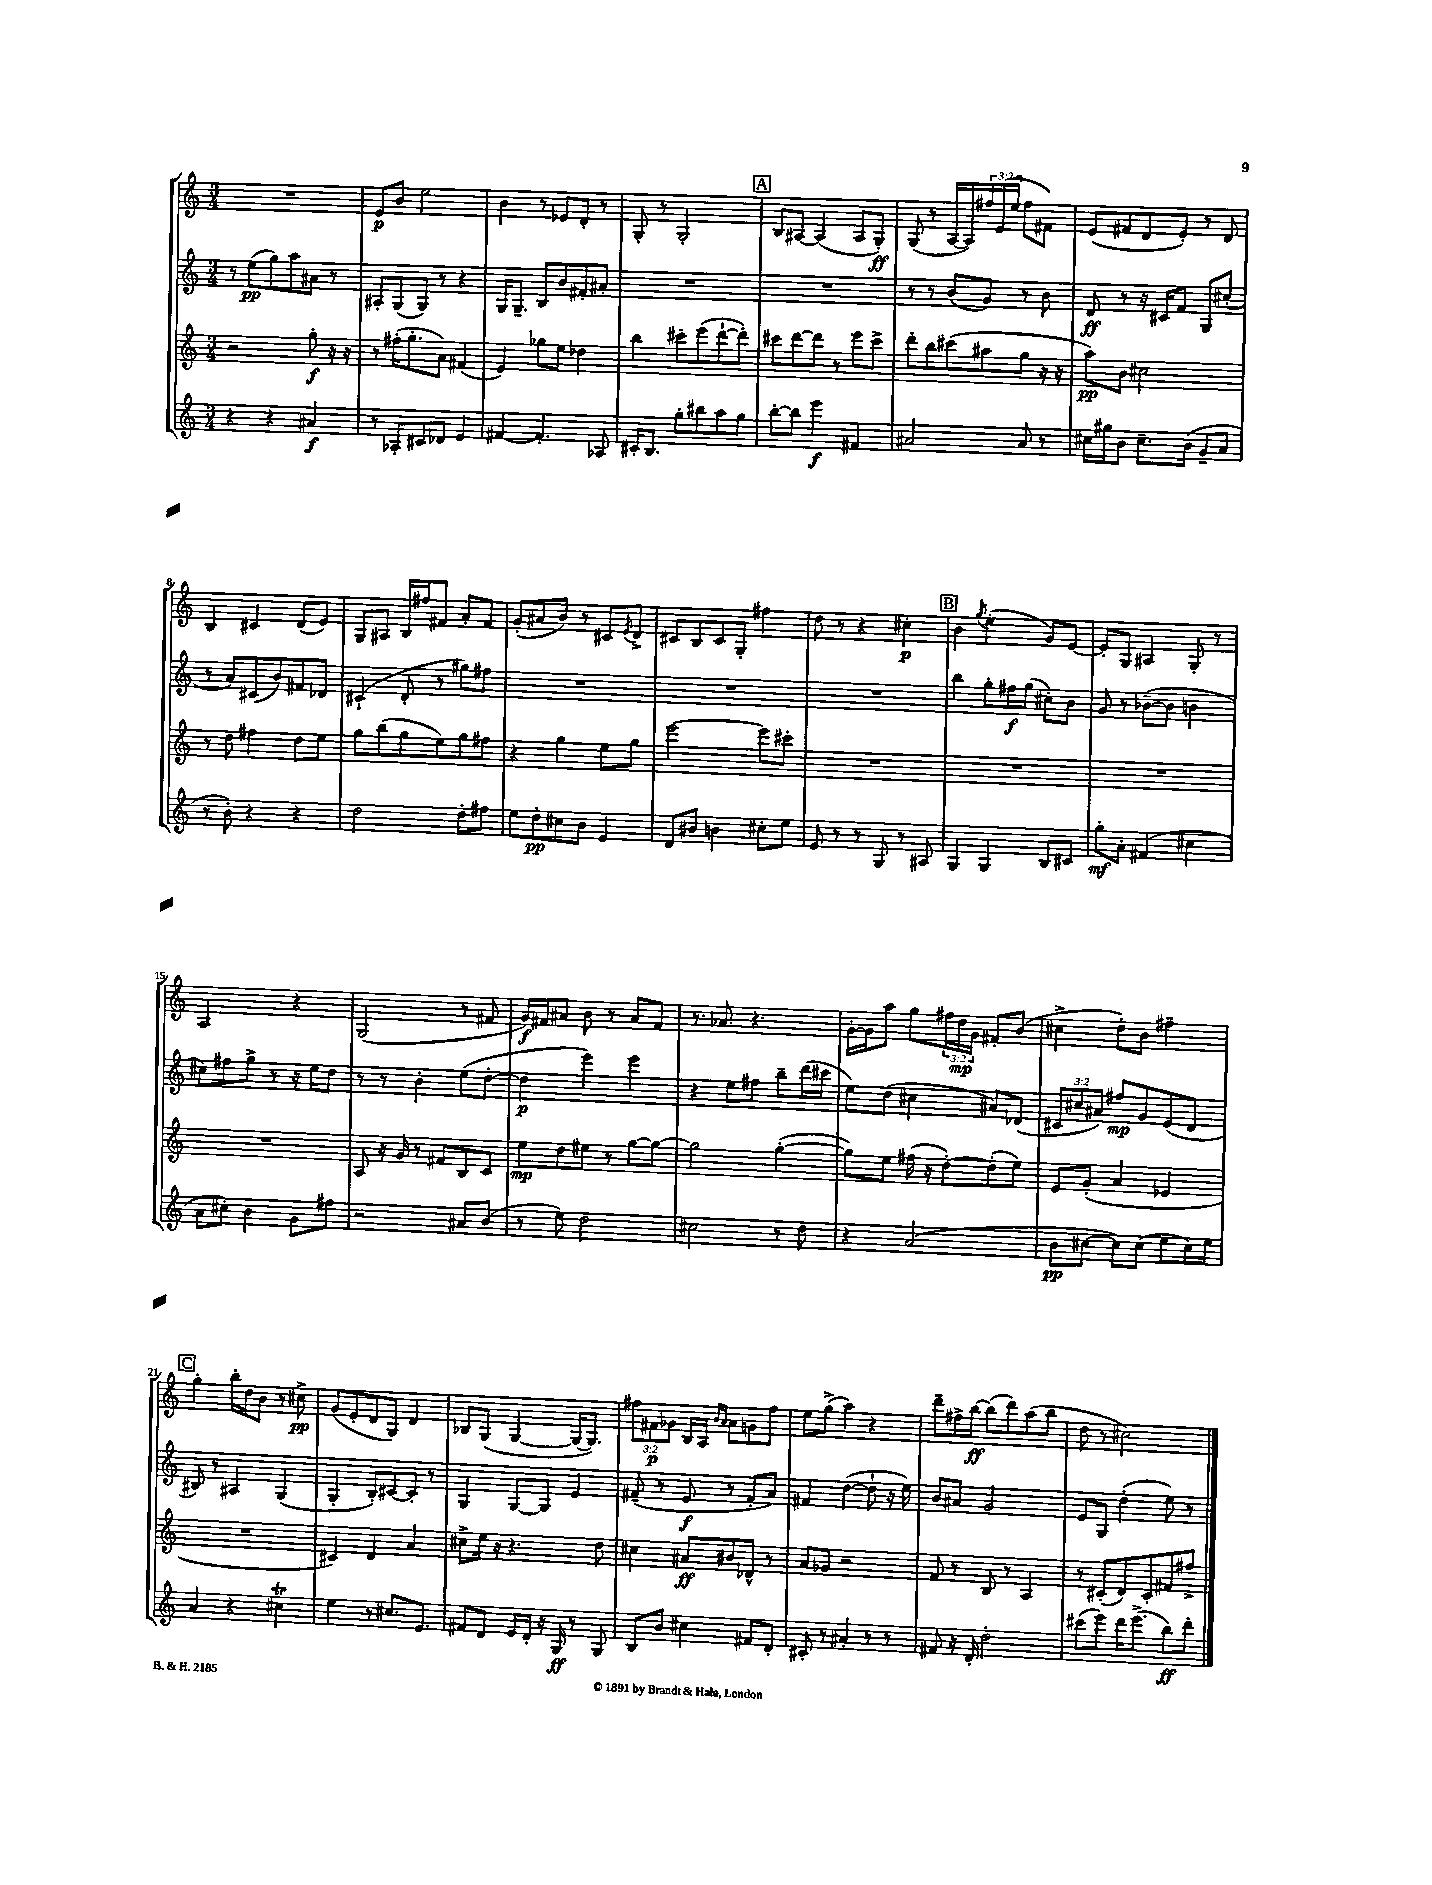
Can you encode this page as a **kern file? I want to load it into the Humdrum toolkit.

**kern	**kern	**kern	**kern
*staff4	*staff3	*staff2	*staff1
*clefG2	*clefG2	*clefG2	*clefG2
*k[]	*k[]	*k[]	*k[]
*M3/4	*M3/4	*M3/4	*M3/4
4r	2r	8r	2.r
.	.	(8ee	.
4r	.	8gg)	.
.	.	8aa	.
4a#	8gg'	8a#	.
.	16r	8r	.
.	16r	.	.
=	=	=	=
8r	8r	8A#'	8e
8A-'	(16ff#'	(8G	8b
.	8.gg'	.	.
8c#	.	8G)	2ee
8d-	8a)	8r	.
4e	(4f#	4r	.
=	=	=	=
[4f#	4e)	16G	4b
.	.	8.G~	.
4.f#']	8gg-	8B	8r
.	8ee	8b	8e-
.	4dd-	8f#'	8d'
8A-	.	8a#'	8r
=	=	=	=
16c#'	4bb	2.r	8G'
8.B	.	.	.
.	.	.	8r
8gg'	8ccc#'	.	2G'
8bb#	(8eee	.	.
8aa	[8ddd`	.	.
8gg	8ddd'])	.	.
=	=	=	=
[8bb'	8ccc#	2.r	8B
8bb]	[8ddd	.	[8A#
4eee	8ddd]	.	(4A#]
.	8r	.	.
4f#	8eee	.	8A#
.	8ccc#^	.	8G')
=	=	=	=
2a#	8ddd'	8r	(8G
.	8bb	8r	8r
.	(8ccc#	(8b	[16A
.	.	.	16A])
.	8aa#	8g)	24ff#
.	.	.	(24e
.	.	.	24ee
8a#	8gg	8r	8ff#
8r	16r	8b	8f#)
.	16r	.	.
=	=	=	=
16cc#	8aa)	8d	(8e
16gg#	.	.	.
8b	8b	8r	8f#
8.cc#~	2cc#	16r	8d
.	.	16c#	.
.	.	8f	8e')
(16b	.	.	.
8g~	.	8G	8r
8a	.	(8cc#'	8d
=	=	=	=
8r	8r	8r	4B
8b')	8dd	8a)	.
4r	4ff#	(8c#	4c#
.	.	8b)	.
4r	8dd	8f#	(8d
.	8ee	8d-	8e)
=	=	=	=
2dd	8gg	(4c#`	8G
.	(8bb	.	8A#
.	8gg	8d'	16B
.	.	.	16ff#
.	8ee)	8r	8f#
8dd'	8gg	8gg#)	8a'
8ff#	8ff#	8ff#	8f#
=	=	=	=
8ee	4r	2.r	(8g'
8dd'	.	.	8a#
8cc#	4gg	.	8b)
8b	.	.	8r
4e	8ee	.	8c#
.	.	.	8qe
.	8gg	.	8d^
=	=	=	=
8d	[2eee	2.r	8c#
8b#	.	.	8B
4b	.	.	8c#
.	.	.	8G'
8cc#'	8eee]	.	4ff#
8ee	8ccc#'	.	.
=	=	=	=
8e	2.r	2.r	8dd
8r	.	.	8r
8r	.	.	4r
8G	.	.	.
8r	.	.	4cc#'
8A#	.	.	.
=	=	=	=
4G	2.r	4bb	4b
.	.	.	8qgg
4G	.	8gg'	(4ee'
.	.	16ff#	.
.	.	(16gg	.
8B	.	8cc#')	8g)
8c#	.	8b	[8e
=	=	=	=
8gg'	2.r	8g	8e']
8a'	.	8r	8G
(4f#	.	([8b-~	4A#
.	.	8b-]	.
4cc#	.	4b	8G'
.	.	.	8r
=	=	=	=
8a	2.r	8cc#)	2A
8cc#')	.	8ff#	.
4b	.	8gg^	.
.	.	8r	.
8g	.	16r	4r
.	.	16ee	.
8ff#	.	8dd	.
=	=	=	=
2r	8A	8r	(2G
.	16r	8r	.
.	16g	.	.
.	8r	4b'	.
.	8f#	.	.
8a#	8B	(8ee	8r
(8b	8c	[8dd'	8f#
=	=	=	=
8r	8ee	4dd]	16g)
.	.	.	16f#
8ee)	8dd	.	8a#
2dd	8ee#	4eee)	8b
.	8r	.	8r
.	[8gg	4eee	8a#
.	8gg_	.	8f#
=	=	=	=
2cc#	2gg]	4r	8.r
.	.	.	8.a-
.	.	8ee	.
.	.	8ff#	4.r
8r	([4gg'	8bb~	.
8dd	.	(16ddd	.
.	.	16ccc#	.
=	=	=	=
4r	8gg])	8ee)	[16g'
.	.	.	16g]
.	8ee	(8dd	8aa
(2a	(16ff#	4cc#	8gg
.	16r	.	.
.	[8dd')	.	24ff#
.	.	.	24dd
.	.	.	24g
.	(8dd']	8a#)	8f#'
.	8ee)	(8d-	(8b
=	=	=	=
8b	8e	12c#	4cc#^
.	.	12cc#	.
[8cc#	(8g'	.	.
.	.	12a#)	.
8cc#])	4a	8ff#	8dd')
(8cc#	.	8g	8b
8ee	4e-	(8e	4ff#~
16cc#)	.	8d	.
16ee	.	.	.
=	=	=	=
4a	2.r	8B#)	4gg'
.	.	8r	.
4r	.	4A#	16bb'
.	.	.	16dd
.	.	.	8b
4cc#	.	(4G	8r
.	.	.	8cc#^
=	=	=	=
4ee	4c#)	4G'	(8g
.	.	.	8e'
8r	4d	8B')	8d
8.cc#	.	[8c#	8G)
.	4a	8c#']	4d
8.e	.	.	.
.	.	8r	.
=	=	=	=
8f#	8cc#^	4G	8B-
8d	16ee	.	(8G
.	16r	.	.
16e	4.r	[8G	[4G
16d'	.	.	.
16r	.	8G]	.
16G	.	.	.
8r	.	4e	16G_
.	.	.	8.G])
8G	8dd	.	.
=	=	=	=
8B	4cc#	(8f#~	12ff#
.	.	.	12f#
8b	.	8r	.
.	.	.	12g-
4cc#	8a#	8e	16B
.	.	.	16A
.	.	.	16qqb
.	.	.	16qqa
.	8b#	8r	8a
8f#	8d-^^	8f#'	8g
8d'	8r	8a)	8ff#
=	=	=	=
8c#'	8a	4f#	8ee
8r	8g-	.	(8gg^
4a#'	2r	([4dd	4aa)
8r	.	8dd`]	4r
8r	.	16r	.
.	.	16ee)	.
=	=	=	=
8f#	8f	8b	8ddd~
16r	8r	8a#	16ff#^
16d'	.	.	[16bb
2dd'	8B	2g	(8bb]
.	8r	.	8ddd)
.	4A	.	(8aa
.	.	.	8bb
=	=	=	=
(8ccc#	8r	8e	8dd
8eee)	(8c#'	8G	8r
16ddd	8d)	(4dd'	2cc#)
(8.eee^	.	.	.
.	8c#'	.	.
8bb)	8f#	8ee)	.
8ddd'	8ff#^	8r	.
==	==	==	==
*-	*-	*-	*-
